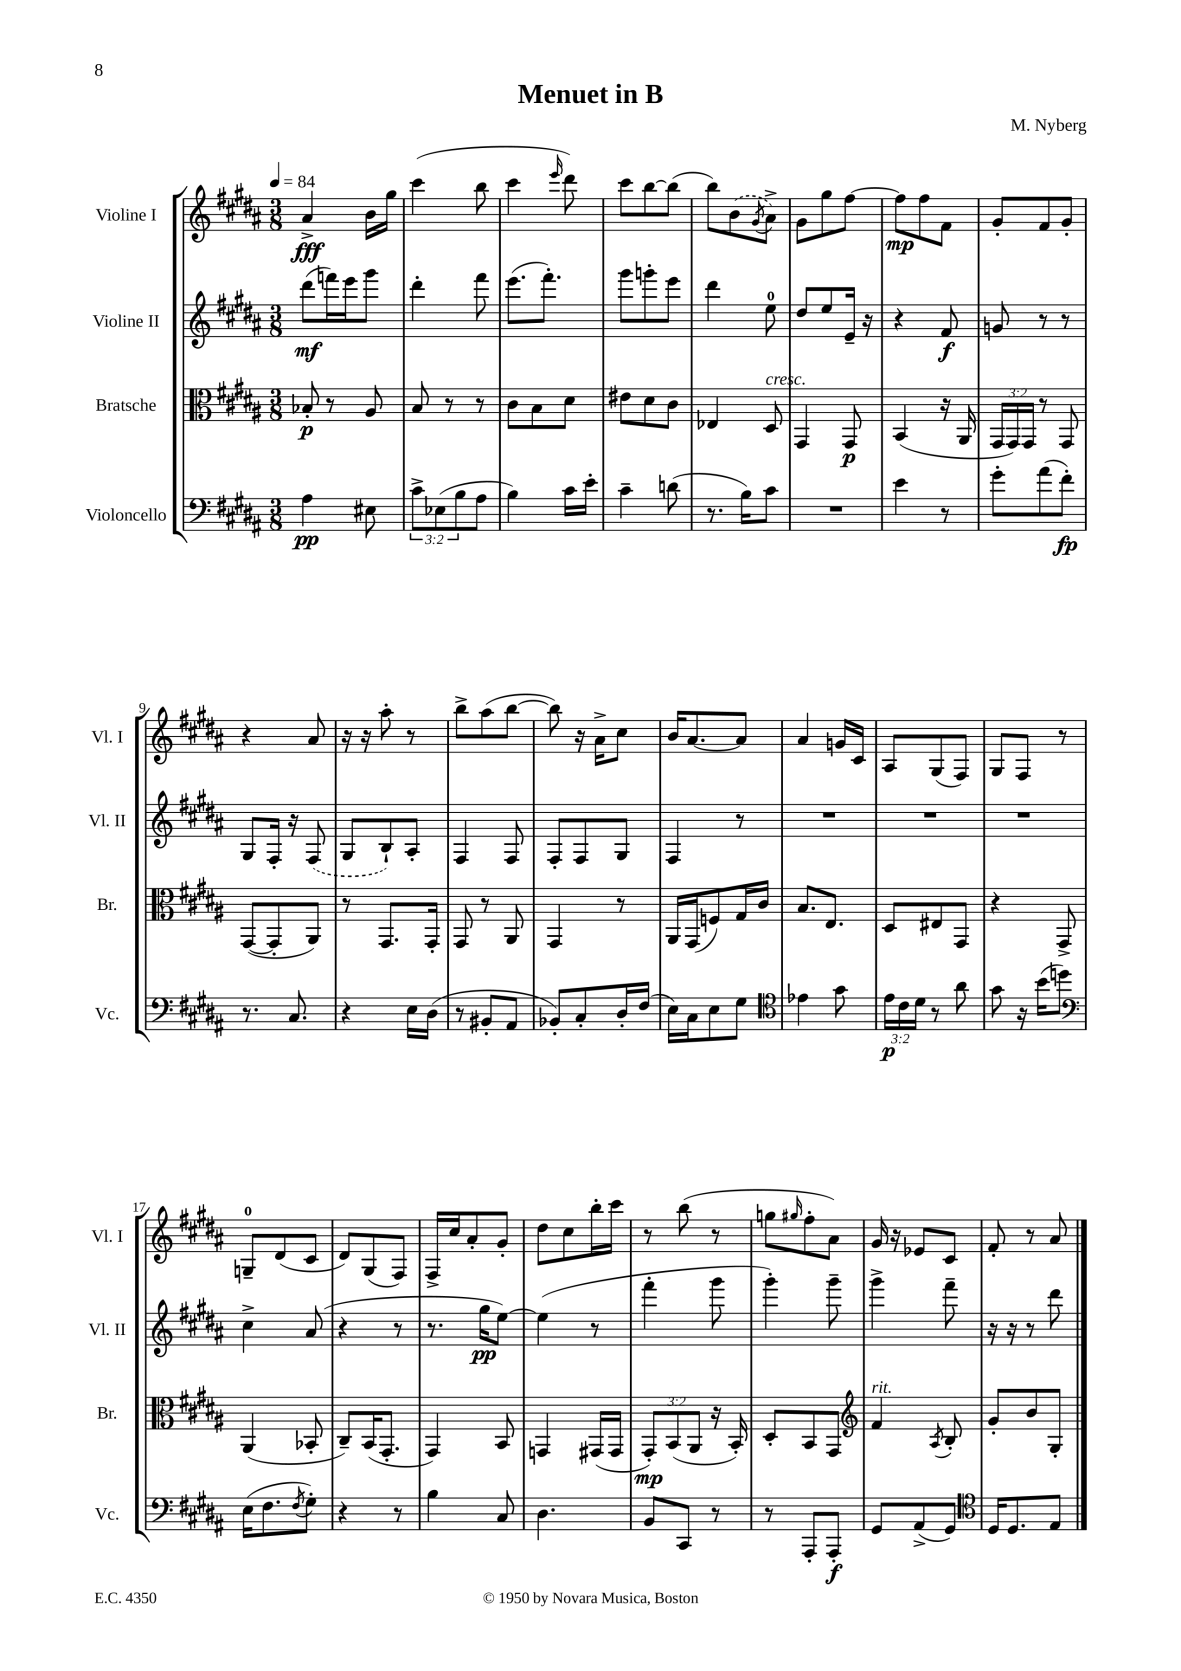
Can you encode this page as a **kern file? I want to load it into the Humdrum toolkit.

**kern	**dynam	**kern	**dynam	**kern	**dynam	**kern	**dynam
*part4	*part4	*part3	*part3	*part2	*part2	*part1	*part1
*staff4	*staff4	*staff3	*staff3	*staff2	*staff2	*staff1	*staff1
*I"Violoncello	*	*I"Bratsche	*	*I"Violine II	*	*I"Violine I	*
*I'Vc.	*	*I'Br.	*	*I'Vl. II	*	*I'Vl. I	*
*clefF4	*	*clefC3	*	*clefG2	*	*clefG2	*
*k[f#c#g#d#a#]	*	*k[f#c#g#d#a#]	*	*k[f#c#g#d#a#]	*	*k[f#c#g#d#a#]	*
*M3/8	*	*M3/8	*	*M3/8	*	*M3/8	*
*MM84	*	*MM84	*	*MM84	*	*MM84	*
=1	=1	=1	=1	=1	=1	=1	=1
4A#\	pp	8B-X'/	p	(8ddd#\L	mf	4a#^/	fff
.	.	8r	.	16fffn\L)	.	.	.
.	.	.	.	16eee\J	.	.	.
8E#X\	.	8A#/	.	8ggg#\J	.	16b\LL	.
.	.	.	.	.	.	16gg#\JJ	.
=2	=2	=2	=2	=2	=2	=2	=2
12c#^\L	.	8B/	.	4ddd#'\	.	(4ccc#\	.
(12E-X\	.	.	.	.	.	.	.
.	.	8r	.	.	.	.	.
12B\	.	.	.	.	.	.	.
8A#\J	.	8r	.	8fff#\	.	8bb\	.
=3	=3	=3	=3	=3	=3	=3	=3
4B\)	.	8c#\L	.	(8.eee\L	.	4ccc#\	.
.	.	8B\	.	.	.	.	.
.	.	.	.	8.fff#'\J)	.	.	.
.	.	.	.	.	.	16qqeee/	.
16c#\LL	.	8d#\J	.	.	.	8ddd#\)	.
16e'\JJ	.	.	.	.	.	.	.
=4	=4	=4	=4	=4	=4	=4	=4
4c#~\	.	8e#X\L	.	8ggg#\L	.	8ccc#\L	.
.	.	8d#\	.	8gggn'\	.	[8bb\	.
(8dn\	.	8c#\J	.	8eee\J	.	(8bb\J]	.
=5	=5	=5	=5	=5	=5	=5	=5
8.r	.	4E-X/	.	4ddd#\	.	8bb\L)	.
.	.	.	.	.	.	(8b\	.
16B\KL)	.	.	.	.	.	.	.
.	.	.	.	.	.	8qg#/	.
!	!	!LO:TX:a:i:t=cresc.	!	!	!	!	!
8c#\J	.	8D#/	.	8ee\	.	8a#^\J)	.
=6	=6	=6	=6	=6	=6	=6	=6
4.r	.	4GG#/	.	8dd#/L	.	8g#\L	.
.	.	.	.	8ee/	.	8gg#\	.
.	.	8GG#/	p	16e~/Jk	.	[8ff#\J	.
.	.	.	.	16r	.	.	.
=7	=7	=7	=7	=7	=7	=7	=7
4e\	.	(4BB/	.	4r	.	8ff#\L]	mp
.	.	.	.	.	.	8ff#\	.
8r	.	16r	.	8f#/	f	8f#\J	.
.	.	16AA#/	.	.	.	.	.
=8	=8	=8	=8	=8	=8	=8	=8
8g#'\L	.	24GG#/LL	.	8gn/	.	8g#'/L	.
.	.	24GG#/)	.	.	.	.	.
.	.	24GG#/JJ	.	.	.	.	.
(8a#\	.	8r	.	8r	.	8f#/	.
8f#'\J)	fp	8GG#/	.	8r	.	8g#'/J	.
!!LO:LB:g=z
=9	=9	=9	=9	=9	=9	=9	=9
8.r	.	([8GG#/L	.	8G#/L	.	4r	.
.	.	8GG#'/]	.	16F#'/Jk	.	.	.
8.C#/	.	.	.	16r	.	.	.
.	.	8AA#/J)	.	(8F#/	.	8a#/	.
=10	=10	=10	=10	=10	=10	=10	=10
4r	.	8r	.	8G#/L	.	16r	.
.	.	.	.	.	.	16r	.
.	.	8.GG#/L	.	8B`/)	.	8aa#'\	.
16E\LL	.	.	.	8A#'/J	.	8r	.
(16D#\JJ	.	16GG#'/Jk	.	.	.	.	.
=11	=11	=11	=11	=11	=11	=11	=11
8r	.	8GG#/	.	4F#/	.	8bb^\L	.
8BB#X'/L	.	8r	.	.	.	(8aa#\	.
8AA#/J	.	8AA#/	.	8F#/	.	[8bb\J	.
=12	=12	=12	=12	=12	=12	=12	=12
8BB-X'/L)	.	4GG#/	.	8F#'/L	.	8bb\])	.
8C#'/	.	.	.	8F#/	.	16r	.
.	.	.	.	.	.	16a#^\KL	.
16D#'/L	.	8r	.	8G#/J	.	8cc#\J	.
(16F#/JJ	.	.	.	.	.	.	.
=13	=13	=13	=13	=13	=13	=13	=13
16E\LL)	.	16AA#/LL	.	4F#/	.	16b/KL	.
16C#\J	.	(16GG#/J	.	.	.	[8.a#/	.
8E\	.	8Fn/)	.	.	.	.	.
8G#\J	.	16G#/L	.	8r	.	8a#/J]	.
.	.	16c#/JJ	.	.	.	.	.
=14	=14	=14	=14	=14	=14	=14	=14
*clefC4	*	*	*	*	*	*	*
4e-X\	.	8.B/L	.	4.r	.	4a#/	.
.	.	8.E/J	.	.	.	.	.
8g#\	.	.	.	.	.	16gn/LL	.
.	.	.	.	.	.	16c#/JJ	.
=15	=15	=15	=15	=15	=15	=15	=15
24e\LL	p	8D#/L	.	4.r	.	8A#/L	.
24c#\	.	.	.	.	.	.	.
24d#\JJ	.	.	.	.	.	.	.
8r	.	8E#X/	.	.	.	(8G#/	.
8a#\	.	8GG#/J	.	.	.	8F#/J)	.
=16	=16	=16	=16	=16	=16	=16	=16
8g#\	.	4r	.	4.r	.	8G#/L	.
16r	.	.	.	.	.	8F#/J	.
(16b\KL	.	.	.	.	.	.	.
8ddn\J)	.	8GG#^/	.	.	.	8r	.
!!LO:LB:g=z
=17	=17	=17	=17	=17	=17	=17	=17
*clefF4	*	*	*	*	*	*	*
(16E\KL	.	(4AA#/	.	4cc#^\	.	8Gn~/L	.
8.F#\	.	.	.	.	.	.	.
.	.	.	.	.	.	(8d#/	.
8qF#/	.	.	.	.	.	.	.
8G#'\J)	.	8BB-X'/	.	(8a#/	.	8c#/J	.
=18	=18	=18	=18	=18	=18	=18	=18
4r	.	8C#~/L)	.	4r	.	8d#/L)	.
.	.	(16BB/K	.	.	.	(8G#/	.
.	.	8.GG#'/J	.	.	.	.	.
8r	.	.	.	8r	.	8F#/J)	.
=19	=19	=19	=19	=19	=19	=19	=19
4B\	.	4GG#/)	.	8.r	.	16F#^/LL	.
.	.	.	.	.	.	16cc#/J	.
.	.	.	.	.	.	8a#'/	.
.	.	.	.	16gg#\KL	pp	.	.
8C#/	.	8BB/	.	[8ee\J)	.	8g#'/J	.
=20	=20	=20	=20	=20	=20	=20	=20
4.D#\	.	4GGn/	.	(4ee\]	.	8dd#\L	.
.	.	.	.	.	.	8cc#\	.
.	.	(16GG#X/LL	.	8r	.	16bb'\L	.
.	.	16GG#/JJ	.	.	.	16ccc#\JJ	.
=21	=21	=21	=21	=21	=21	=21	=21
8BB/L	.	12GG#'/L)	mp	4fff#'\	.	8r	.
.	.	(12BB/	.	.	.	.	.
8CC#/J	.	.	.	.	.	(8bb\	.
.	.	12AA#/J	.	.	.	.	.
8r	.	16r	.	8ggg#\	.	8r	.
.	.	16BB'/)	.	.	.	.	.
=22	=22	=22	=22	=22	=22	=22	=22
8r	.	8D#'/L	.	4ggg#'\)	.	8ggn\L	.
.	.	.	.	.	.	16qqgg#X/	.
8AAA#'/L	.	8BB/	.	.	.	8ff#'\	.
8AAA#'/J	f	8GG#/J	.	8ggg#~\	.	8a#\J)	.
=23	=23	=23	=23	=23	=23	=23	=23
*	*	*clefG2	*	*	*	*	*
!	!	!LO:TX:a:i:t=rit.	!	!	!	!	!
8GG#/L	.	4f#/	.	4ggg#^\	.	16g#/	.
.	.	.	.	.	.	16r	.
(8AA#^/	.	.	.	.	.	8e-X/L	.
.	.	8qA#/	.	.	.	.	.
8GG#/J)	.	8B'/	.	8fff#~\	.	8c#/J	.
=24	=24	=24	=24	=24	=24	=24	=24
*clefC4	*	*	*	*	*	*	*
16D#/KL	.	8g#'/L	.	16r	.	8f#'/	.
8.D#/	.	.	.	16r	.	.	.
.	.	8b/	.	8r	.	8r	.
8E/J	.	8G#'/J	.	8ddd#\	.	8a#/	.
==	==	==	==	==	==	==	==
*-	*-	*-	*-	*-	*-	*-	*-
